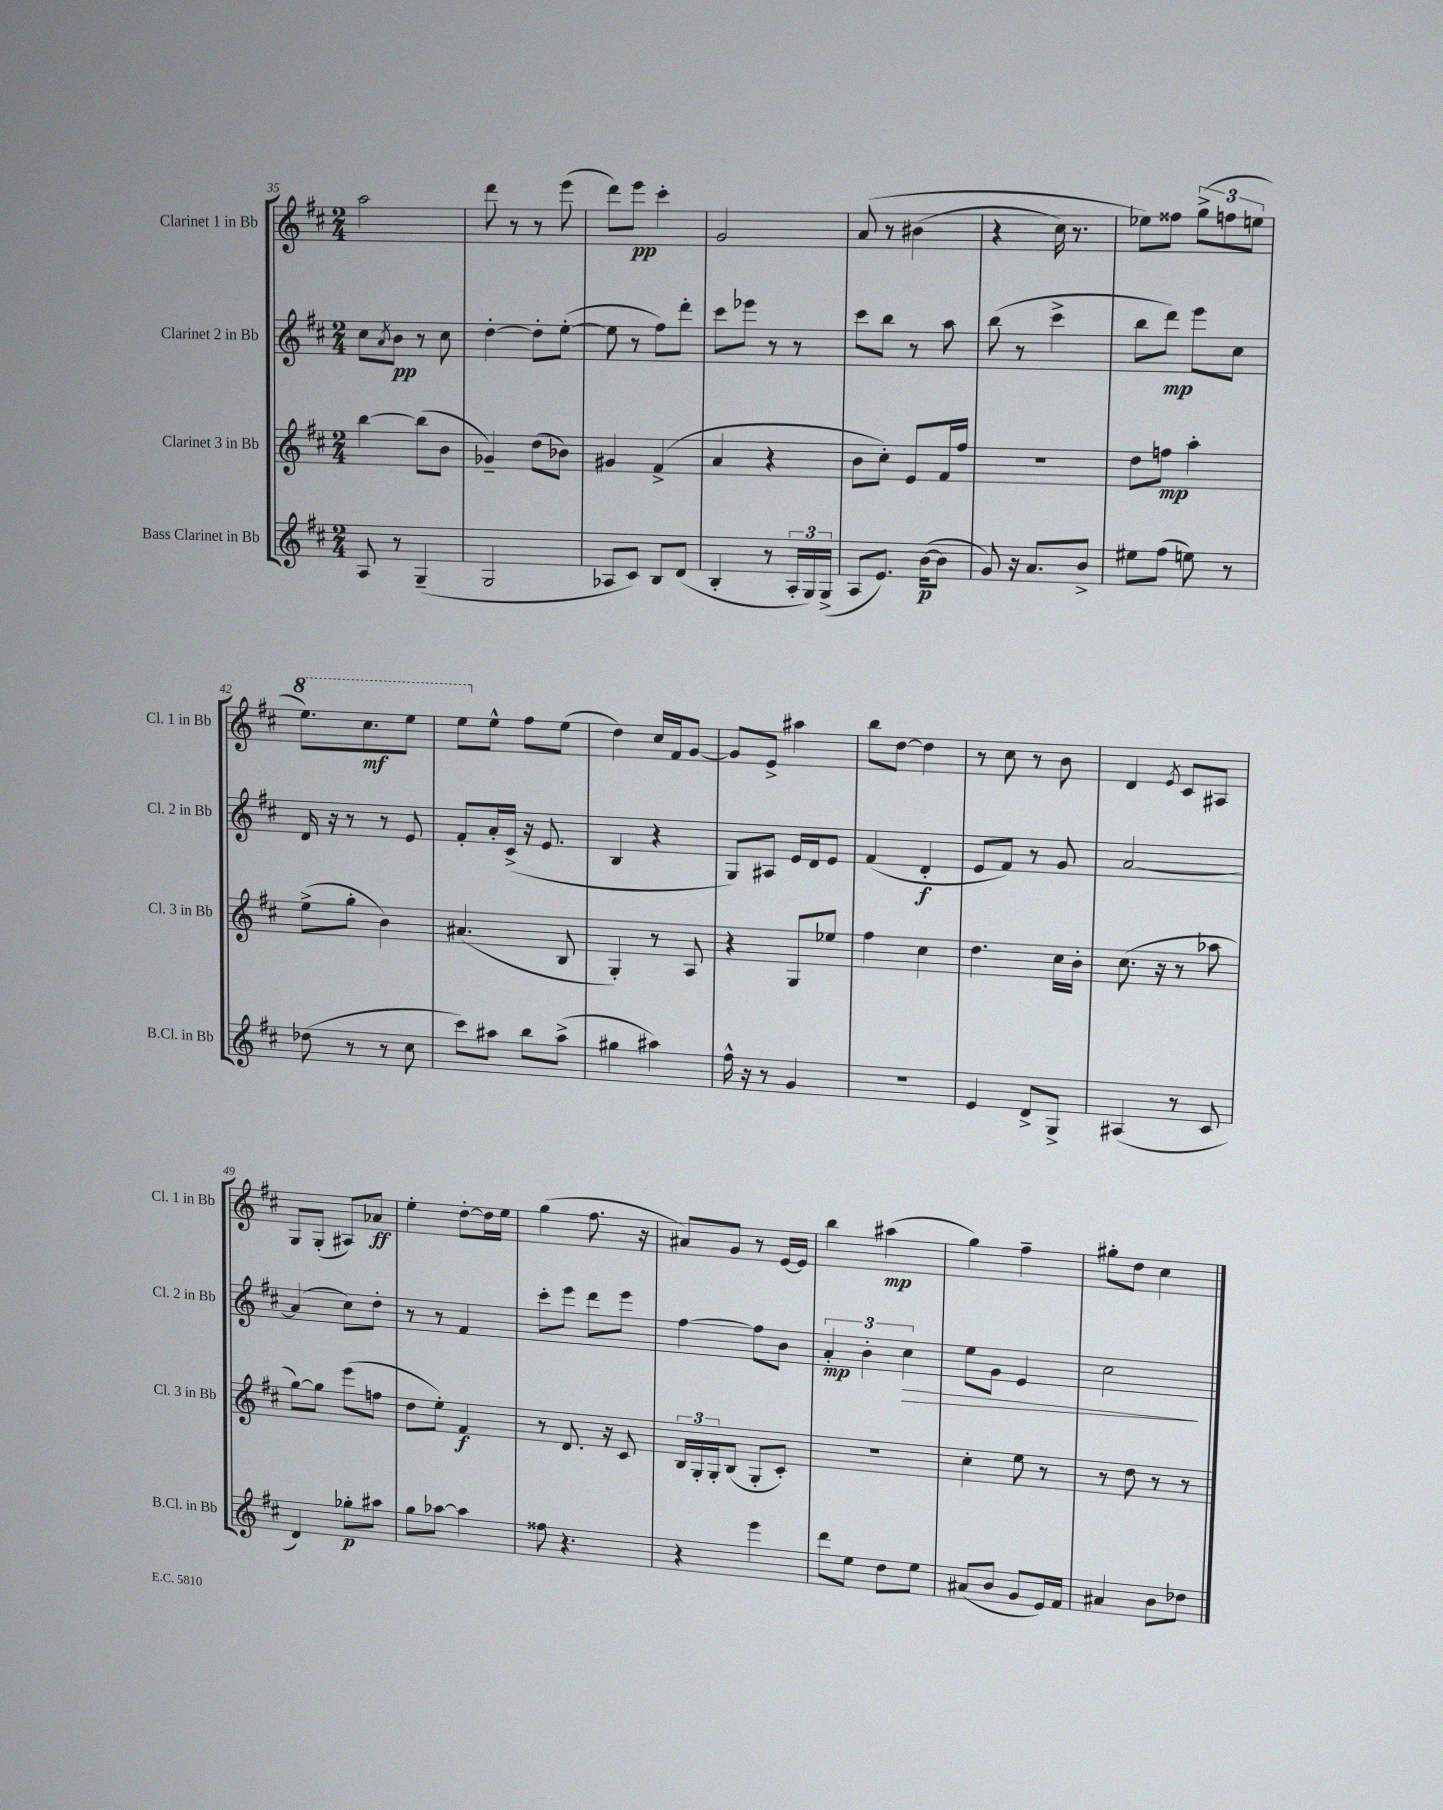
<<
\new StaffGroup <<
\new Staff = "s0" \with { instrumentName = "Clarinet 1 in Bb" shortInstrumentName = "Cl. 1 in Bb" } {
    \clef treble \key d \major \numericTimeSignature \time 2/4
    a''2 |
    d'''8 r8 r8 e'''8( |
    d'''8) e'''8\pp cis'''4-. |
    g'2 |
    a'8\( r8 bis'4( |
    r4 cis''16) r8. |
    ees''8\) fisis''8 \tuplet 3/2 { g''8->( f''8 e''8 } |
    \ottava #1 e'''8.) cis'''8.\mf e'''8 |
    e'''8 \ottava #0 e''8-^ fis''8 e''8( |
    d''4) cis''16 fis'16 g'8~ |
    g'8 e'8-> ais''4 |
    b''8 d''8~ d''4 |
    r8 cis''8 r8 b'8 |
    d'4 \acciaccatura { e'8 } cis'8 ais8 |
    g8 g8-.( ais8) aes'8\ff |
    e''4-. d''8~-. d''16 e''16 |
    g''4( fis''8. r16 |
    ais'8) g'8 r8 e'16~ e'16 |
    b''4 ais''4\mp( |
    g''4) fis''4-- |
    gis''8-. d''8 cis''4 \bar "|." |
}
\new Staff = "s1" \with { instrumentName = "Clarinet 2 in Bb" shortInstrumentName = "Cl. 2 in Bb" } {
    \clef treble \key d \major \numericTimeSignature \time 2/4
    cis''8 \acciaccatura { a'8 } b'8\pp r8 cis''8 |
    d''4~-. d''8-. e''8~-.( |
    e''8 r8 fis''8) d'''8-. |
    cis'''8 ees'''8 r8 r8 |
    cis'''8 b''8 r8 a''8 |
    b''8( r8 cis'''4-> |
    b''8 d'''8\mp) e'''8 cis''8 |
    d'16 r16 r8 r8 e'8 |
    fis'8-. a'16-. cis'16->( r16 e'8. |
    b4 r4 |
    g8) ais8 e'16 d'16 e'8 |
    fis'4( d'4-.\f |
    e'8 fis'8) r8 g'8 |
    a'2~ |
    a'4( cis''8) d''8-. |
    r8 r8 fis'4 |
    cis'''8-. e'''8 d'''8 e'''8 |
    fis''4~ fis''8 b'8 |
    \tuplet 3/2 { a'4-.\mp b'4-. cis''4\> } |
    e''8 g'8 e'4 |
    cis''2\! \bar "|." |
}
\new Staff = "s2" \with { instrumentName = "Clarinet 3 in Bb" shortInstrumentName = "Cl. 3 in Bb" } {
    \clef treble \key d \major \numericTimeSignature \time 2/4
    b''4~ b''8( b'8 |
    ges'4--) d''8( bes'8) |
    gis'4 fis'4->( |
    a'4 r4 |
    b'8 cis''8-.) e'8 fis'16 fis''16 |
    R2 |
    d''8 f''8\mp a''4-. |
    e''8->( g''8-. b'4) |
    ais'4.( b8 |
    g4-.) r8 a8 |
    r4 g8 ees''8 |
    fis''4 cis''4 |
    d''4. cis''16 b'16-. |
    cis''8.( r16 r8 aes''8 |
    g''8~) g''8 e'''8( f''8 |
    d''8 e''8-.) fis'4\f |
    r8 d'8. r16 cis'8 |
    \tuplet 3/2 { b16 g16-. g16-. } b8( g8-. cis'8-.) |
    r2 |
    cis''4-. e''8 r8 |
    r8 d''8 r8 r8 \bar "|." |
}
\new Staff = "s3" \with { instrumentName = "Bass Clarinet in Bb" shortInstrumentName = "B.Cl. in Bb" } {
    \clef treble \key d \major \numericTimeSignature \time 2/4
    a8 r8 g4--( |
    g2 |
    aes8 cis'8) b8 d'8( |
    b4-. r8 \tuplet 3/2 { a16-. g16) g16->( } |
    a8 e'8.) b'16~\p( b'8 |
    g'8) r16 a'8. b'8-> |
    eis''8 fis''8( e''8) r8 |
    des''8( r8 r8 cis''8 |
    cis'''8) ais''8 b''8 ais''8->( |
    gis''4 ais''4) |
    fis''16-^ r16 r8 g'4 |
    r2 |
    e'4 d'8-> g8-> |
    ais4( r8 cis'8 |
    d'4) ges''8-.\p ais''8 |
    g''8 aes''8~ aes''4 |
    fisis''8 r4. |
    r4 e'''4 |
    d'''8 e''8 d''8 e''8 |
    ais'8( b'8 g'8 e'16) fis'16 |
    ais'4 b'8 des''8 \bar "|." |
}
>>
>>
\layout { \context { \Score currentBarNumber = #35 } }
